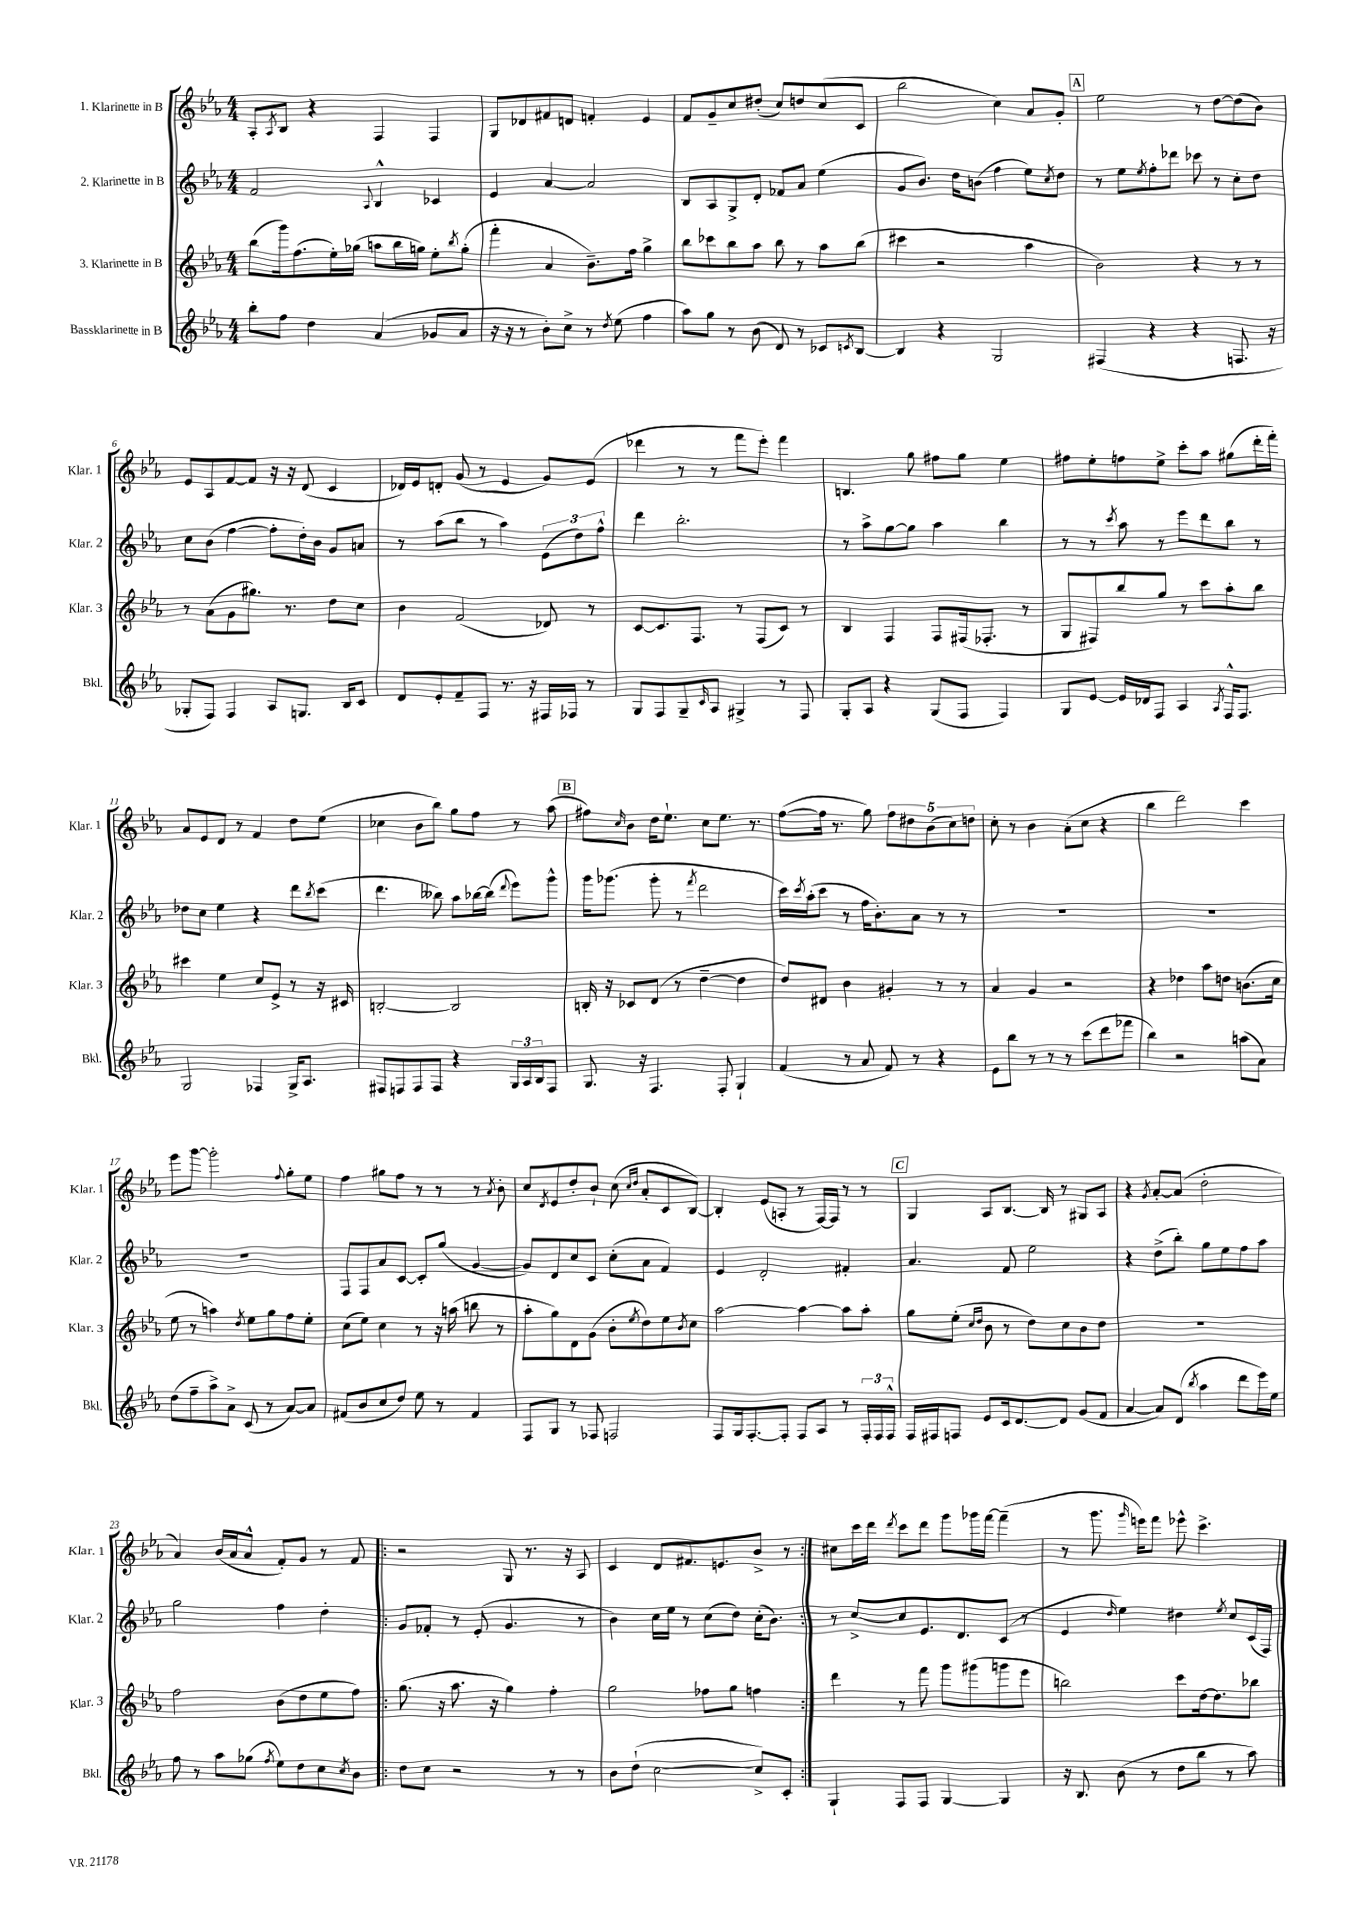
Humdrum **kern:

**kern	**kern	**kern	**kern
*staff4	*staff3	*staff2	*staff1
*clefG2	*clefG2	*clefG2	*clefG2
*k[b-e-a-]	*k[b-e-a-]	*k[b-e-a-]	*k[b-e-a-]
*M4/4	*M4/4	*M4/4	*M4/4
8bb-'	(8bb-	2f	8A-'
.	.	.	8qA-
8ff	16ggg)	.	8B-
.	(8.ff	.	.
4dd	.	.	4r
.	16ee-')	.	.
.	(16gg-	.	.
.	.	8qqA-	.
(4a-	8aa	4B-^^	4F
.	16bb-	.	.
.	16gg)	.	.
8g-	8ee-'	4c-	4F
.	8qbb-	.	.
8a-	(8gg'	.	.
=	=	=	=
16r	4fff'	4e-	8G
16r	.	.	.
8r	.	.	8d-
8b-')	4a-	[4a-	8f#
8cc^	.	.	8d
8r	8.b-~)	2a-]	4f'
8qdd	.	.	.
(8ee-	.	.	.
.	16ff	.	.
4ff	4gg^	.	4e-
=	=	=	=
8aa-)	8bb-	8B-	8f
8gg	8ccc-	8A-	8g~
8r	8bb-	8G^	8cc
(8b-	8aa-	8d'	(8dd#'
8d)	8bb-	8f-	8cc)
8r	8r	8a-	8dd
8c-	8aa-	(4ee-	(8cc
8qc	.	.	.
[8B-	(8bb-	.	8c
=	=	=	=
4B-]	4ccc#	8g	2bb-
.	.	8.b-)	.
4r	2r	.	.
.	.	16dd	.
.	.	(8b	.
2G	.	4ff	4cc)
.	4aa-	8ee-)	8a-
.	.	8qcc	.
.	.	8dd	8g'
=	=	=	=
(4F#	2b-)	8r	2ee-
.	.	8ee-	.
.	.	8qee-	.
4r	.	8ff'	.
.	.	8ddd-	.
4r	4r	8ccc-	8r
.	.	8r	[8dd
8.F	8r	8cc'	(8dd]
.	8r	8dd	8b-)
16r	.	.	.
=	=	=	=
8G-'	8r	8cc	8e-
8F)	(8a-	(8b-	8A-
4F	8g	[4ff	[8f
.	8.gg#)	.	8f]
8A-	.	8ff']	16r
.	8.r	.	16r
8.G	.	16dd')	(8d
.	.	16b-	.
.	8dd	8g	4c
16B-	.	.	.
8c	8cc	8a	.
=	=	=	=
8d	4b-	8r	16d-)
.	.	.	16e-
8e-'	.	(8aa-	8d'
8f~	(2f	8bb-	(8g
8F	.	8r	8r
8.r	.	4aa-)	4e-
16r	.	.	.
16F#	8d-)	(12e-	8g)
16F-	.	.	.
.	.	12dd)	.
8r	8r	.	(8e-
.	.	12ff^^	.
=	=	=	=
8G	[8c	4ddd	4ddd-
8F	8.c]	.	.
8G~	.	2.bb-'	8r
.	8.F	.	.
16qqc	.	.	.
8A-	.	.	8r
4G#^	8r	.	8fff
.	(8F	.	8eee-')
8r	8c)	.	4fff
8F	8r	.	.
=	=	=	=
8G'	4B-	8r	4.B
8A-	.	8aa-^	.
4r	4F	[8gg	.
.	.	8gg]	8gg
(8G	8F	4aa-	8ff#
8F	(16F#	.	8gg
.	8.F-'	.	.
4F)	.	4bb-	4ee-
.	8r	.	.
=	=	=	=
8G	8G	8r	8ff#
[8e-	8F#)	8r	8ee-'
.	.	8qccc	.
16e-]	8bb-	8aa-	8ff
16d-	.	.	.
8F	8gg	8r	8ee-^
4A-	8r	8eee-	8ccc'
.	8ccc	8ddd	8aa-
8qA-	.	.	.
16F^^	8aa-'	8bb-	(8gg#
8.F	.	.	.
.	8bb-	8r	16ddd'
.	.	.	16fff')
=	=	=	=
2G	4ccc#	8dd-	8a-
.	.	8cc	8e-
.	4ee-	4ee-	8d
.	.	.	8r
4F-	8cc	4r	4f
.	8e-^	.	.
16G^	8r	8ddd	8dd
8.A-	.	.	.
.	.	8qbb-	.
.	16r	(8ccc	(8ee-
.	16c#	.	.
=	=	=	=
8F#	[2B'	4.ddd	4cc-
8F	.	.	.
8F	.	.	8b-
8F	.	8bb--)	8bb-)
4r	2B]	8aa-	8gg
.	.	[16bb-	8ff
.	.	(16bb-]	.
.	.	8qqddd	.
24G	.	8eee-)	8r
24A-	.	.	.
24B-	.	.	.
8F	.	8ggg^^	(8aa-
=	=	=	=
8.G	16B'	16ggg	8ff#)
.	16r	(8.ggg-	.
.	.	.	16qqcc
.	8c-	.	8b-
16r	.	.	.
4.F	(8d	8ggg-'	16dd
.	.	.	8.ee-`
.	8r	8r	.
.	.	8qfff	.
.	[4dd~	2ddd	8cc
8F'	.	.	8.ee-
4G`	4dd]	.	.
.	.	.	8.r
=	=	=	=
(4f	8dd)	16ccc)	([8ff
.	.	8qccc	.
.	.	(16aa-'	.
.	8d#	8ccc	16ff]
.	.	.	8.r
8r	4b-	8r	.
8a-	.	16ff	8gg)
.	.	8.b-')	.
8f)	4g#'	.	10ff
.	.	.	10dd#
8r	.	8a-	.
.	.	.	(10b-
4r	8r	8r	.
.	.	.	10cc)
.	8r	8r	.
.	.	.	10dd
=	=	=	=
8e-	4a-	1r	8cc'
8bb-	.	.	8r
8r	4g	.	4b-
8r	.	.	.
8r	2r	.	(8a-'
(8ccc	.	.	8cc
8ddd	.	.	4r
8fff-	.	.	.
=	=	=	=
4bb-)	4r	1r	4bb-
2r	4dd-	.	2ddd)
.	8aa-	.	.
.	8dd	.	.
(8aa	(8.b	.	4ccc
8a-)	.	.	.
.	16cc	.	.
=	=	=	=
(8dd	8ee-	1r	8eee-
8ff~	8r	.	[8ggg
8aa-^)	4aa)	.	2ggg']
8a-^	.	.	.
.	8qdd	.	.
(8c	8ee-	.	.
8r	8gg	.	.
.	.	.	8qqff
[8a-)	8ff	.	8gg'
8a-]	8ee-'	.	8ee-
=	=	=	=
(8f#	(8cc	8F	4ff
8b-	8ee-)	8F	.
8cc	4cc	8a-	8gg#
8dd)	.	[8c	8ff
8ee-	8r	8c']	8r
8r	16r	(8gg	8r
.	(16aa	.	.
4f#	8bb	[4g	8r
.	.	.	8qa-
.	8r	.	8b-'
=	=	=	=
8F	8aa-'	8g])	8cc
.	.	.	8qd
8G	8gg)	8d	8e-
8r	8d	8cc	8dd'
8F-	(8g	8c	8b-`
2F	8b-'	(8cc'	(8cc
.	.	.	16qqcc
.	8qee-	.	16qqdd
.	8dd)	8a-	8a-'
.	8ee-	4f)	8c
.	8qb-	.	.
.	8cc	.	[8B-)
=	=	=	=
8F	[2aa-	4e-	4B-']
16G	.	.	.
[8.F'	.	.	.
.	.	2d'	(8e-
8F']	.	.	8A'
8F	4aa-_	.	8r
8A-	.	.	[16F)
.	.	.	16F]
8r	8aa-]	4f#'	8r
24F'	8aa-'	.	8r
24F	.	.	.
24F^^	.	.	.
=	=	=	=
16F	8gg	4.a-	4G
16F#	.	.	.
8F	(8ee-'	.	.
.	16qqcc	.	.
.	16qqdd	.	.
8e-	8b-	.	8A-
16c	8r	8f	[8.B-
[8.d	.	.	.
.	8dd)	2ee-	.
.	.	.	16B-]
8d]	8cc	.	8r
(8g	8b-	.	8G#
8f	8dd	.	8A-
=	=	=	=
[4a-	1r	4r	4r
.	.	.	8qg
8a-])	.	(8dd^	[8a-'
(8d	.	8bb-')	(8a-]
8qbb-	.	.	.
4aa-	.	8gg	2dd'
.	.	8ee-	.
8ddd	.	8ff	.
16eee-)	.	8aa-	.
16ee-	.	.	.
=	=	=	=
8ff	2ff	2gg	4a-)
8r	.	.	.
8aa-	.	.	(16b-
.	.	.	16a-
(8gg-	.	.	8a-^^
8qff	.	.	.
8ee-)	(8b-	4ff	8f')
8dd	8dd	.	8g
8cc	8ee-	4dd'	8r
8qcc	.	.	.
8b-	8ff)	.	8f
=!|:	=!|:	=!|:	=!|:
8dd	(8.gg	8g	2r
8cc	.	8f-'	.
.	16r	.	.
2r	8.aa-	8r	.
.	.	(8e-'	.
.	16r	.	.
.	4gg)	4.g	8G
.	.	.	8.r
8r	4ff'	.	.
.	.	.	16r
8r	.	8r	8A-
=	=	=	=
8b-	2gg	4b-)	4c
(8dd`	.	.	.
[2cc	.	16cc	8d
.	.	16ee-	.
.	.	8r	8.f#
.	8ff-	(8cc	.
.	.	.	8.e
.	8gg	8dd)	.
8cc^])	4ff	(16cc'	8b-^
.	.	8.b-)	.
8c'	.	.	8r
=:|!	=:|!	=:|!	=:|!
4G`	4ddd	8r	8cc#
.	.	[8cc^	16ccc
.	.	.	16ddd
.	.	.	8qddd
8F	8r	8cc]	8ccc
8F	8fff	8.e-	8ddd
[4G	8ggg	.	8ggg
.	.	8.d	.
.	(8ggg#	.	16ggg-
.	.	.	[16fff
4G]	8ggg	(8c	(4fff~]
.	8eee-	8r	.
=	=	=	=
16r	2bb)	4e-	8r
8.B-	.	.	.
.	.	.	8.ggg
.	.	16qqdd	.
(8b-	.	4ee-)	.
.	.	.	16qqggg
.	.	.	16eee)
8r	.	.	8fff
8dd	8ccc	4dd#	8eee-^^
8bb-	[16dd	.	4.ccc^
.	8.dd]	.	.
.	.	8qee-	.
8r	.	8cc	.
8aa-)	8bb-	(16c	.
.	.	16F)	.
==	==	==	==
*-	*-	*-	*-
